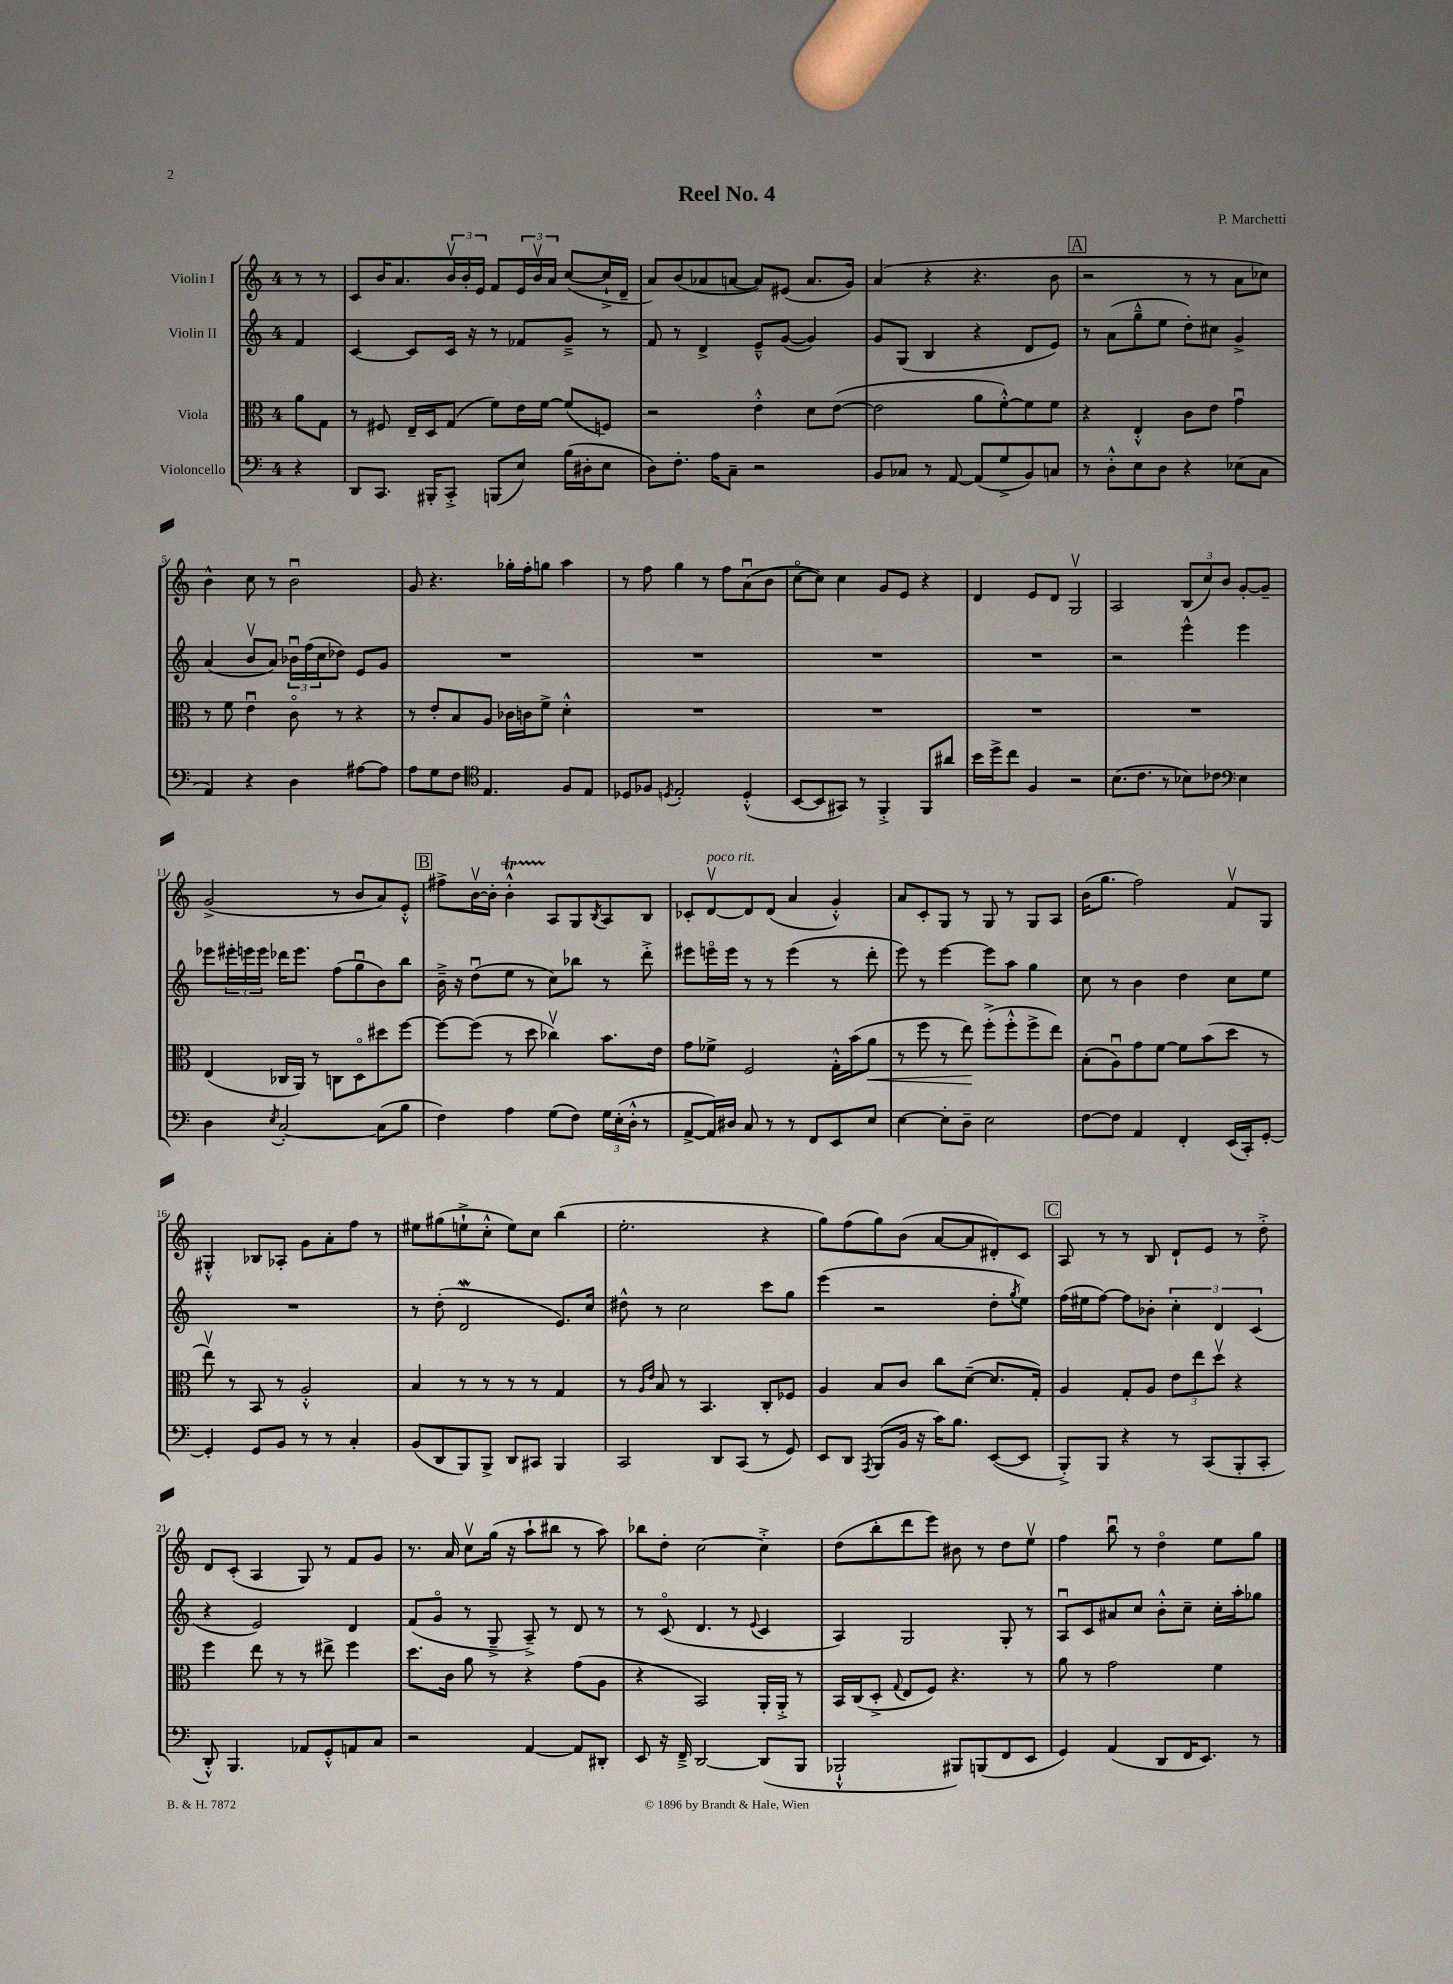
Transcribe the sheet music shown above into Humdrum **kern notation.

**kern	**kern	**dynam	**kern	**kern
*part4	*part3	*part3	*part2	*part1
*staff4	*staff3	*staff3	*staff2	*staff1
*I"Violoncello	*I"Viola	*	*I"Violin II	*I"Violin I
*clefF4	*clefC3	*	*clefG2	*clefG2
*k[]	*k[]	*	*k[]	*k[]
*M4/4	*M4/4	*	*M4/4	*M4/4
=	=	=	=	=
4r	8a\L	.	4f/	8r
.	8G\J	.	.	8r
=1	=1	=1	=1	=1
8DD/L	8r	.	[4c/	8c/L
8.CC/J	8F#X/	.	.	16b/K
.	.	.	.	8.a/
.	16E~/LL	.	8c/L]	.
16BBB#X'/KL	16D/J	.	.	.
8CC'^/J	(8G/J	.	16c/Jk	24bv/L
.	.	.	.	24b'/
.	.	.	16r	.
.	.	.	.	24e/JJ
(8BBBn/L	8f\L)	.	8r	8f/L
8E/J)	16e\L	.	8f-X/L	24e/L
.	.	.	.	24bv/
.	[16f\JJ	.	.	.
.	.	.	.	24a/JJ
(16B\LL	(8f/L]	.	8g~^/J	([8cc/L
16D#X'\J	.	.	.	.
8E\J	8Fn/J)	.	8r	16cc`^/L]
.	.	.	.	16d~/JJ
=2	=2	=2	=2	=2
8D\L)	2r	.	8f/	8a/L)
8.F'\J	.	.	8r	(8b/
.	.	.	4d^/	8a-X/
16A\KL	.	.	.	.
8C~\J	.	.	.	[8an/J
2r	4e'^^\	.	8e~^^/L	8a/L])
.	.	.	([8g/J	(8e#X/J
.	8d\L	.	4g/])	8.a/L
.	([8e\J	.	.	.
.	.	.	.	16g/Jk)
=3	=3	=3	=3	=3
8BB/L	2e\]	.	8g/L	(4a/
8C-X/J	.	.	(8G/J	.
8r	.	.	4B/	4r
[8AA/	.	.	.	.
(8AA/L]	8a\L	.	4r	4.r
8G^/	[8f'^^\)	.	.	.
8BB/)	8f\]	.	8d/L	.
8Cn/J	8f\J	.	8e/J)	8b\
!!LO:REH:place=s1:t=A
=4	=4	=4	=4	=4
8r	4r	.	8r	2r
8D'^^\L	.	.	(8a\L	.
8E\	4E'^^/	.	8gg~^^\	.
8D\J	.	.	8ee\J	.
4r	8c\L	.	8dd'\L)	8r
.	8e\J	.	8cc#X\J	8r
(8E-X\L	4gu\	.	4g^/	8a\L
8C\J	.	.	.	8cc-X\J)
!!LO:LB:g=z
=5	=5	=5	=5	=5
4AA/)	8r	.	(4a/	4b^^\
.	8f\	.	.	.
4r	4eu\	.	8bv/L	8cc\
.	.	.	8a/J)	8r
4D\	8c\	.	24b-Xu\LL	2bu\
.	.	.	(24ff\	.
.	.	.	24cc\J	.
.	8r	.	8dd-X\J)	.
[8A#X\L	4r	.	8e/L	.
8A#\J]	.	.	8g/J	.
=6	=6	=6	=6	=6
8A\L	8r	.	1r	8g/
8G\	8e'/L	.	.	4.r
8F\J	8B/	.	.	.
*clefC4	*	*	*	*
4.E/	8A/J	.	.	.
.	16c-X\LL	.	.	16gg-X'\LL
.	16cn\J	.	.	16ff'\J
.	8f^\J	.	.	8ggn\J
8F/L	4d'^^\	.	.	4aa\
8E/J	.	.	.	.
=7	=7	=7	=7	=7
8D-X/L	1r	.	1r	8r
8F-X/J	.	.	.	8ff\
8qDn/	.	.	.	.
2E'/	.	.	.	4gg\
.	.	.	.	8r
.	.	.	.	8ff\L
(4D'^^/	.	.	.	(8au\
.	.	.	.	8b\J
=8	=8	=8	=8	=8
[8BB/L	1r	.	1r	[8cc\L
8BB/]	.	.	.	8cc\J])
8GG#X/J)	.	.	.	4cc\
8r	.	.	.	.
4FF'^/	.	.	.	8g/L
.	.	.	.	8e/J
8FF/L	.	.	.	4r
8a#X/J	.	.	.	.
=9	=9	=9	=9	=9
16b\LL	1r	.	1r	4d/
16dd^\J	.	.	.	.
8cc\J	.	.	.	.
4F/	.	.	.	8e/L
.	.	.	.	8d/J
2r	.	.	.	2Gv/
=10	=10	=10	=10	=10
(8.B\L	1r	.	2r	2A/
8.c\J	.	.	.	.
8r	.	.	.	.
8B-X\L)	.	.	4eee^^\	(12B/L
.	.	.	.	12cc/)
8c-X\J	.	.	.	.
.	.	.	.	12b/J
*clefF4	*	*	*	*
4E\	.	.	4eee\	[8g'/L
.	.	.	.	8g~/J]
!!LO:LB:g=z
=11	=11	=11	=11	=11
4D\	(4E/	.	8eee-X\L	(2g^/
.	.	.	24eee#X'\L	.
.	.	.	24eeen\	.
.	.	.	24eee\JJ	.
8qE/	.	.	.	.
[2C'/	16C-X/LL	.	16ddd-X\KL	.
.	16AA/JJ)	.	8.eee\J	.
.	8r	.	.	.
.	8Cn\L	.	(8ff\L	8r
.	8D\	.	8ggu\	8b/L
(8C\L]	8dd#X\	.	8b\)	8a/)
8B\J	[8ff\J	.	8bb\J	8e'^^/J
!!LO:REH:place=s1:t=B
=12	=12	=12	=12	=12
4F\)	8ff\L_	.	16b~^\	8ff#X^\L
.	.	.	16r	.
.	(8ff\J]	.	(8ddu\L	[16bv\L
.	.	.	.	16b'\JJ]
4A\	8r	.	8ee\J	4bt'^^\
.	8dd\	.	8r	.
(8G\L	4cc-Xv\)	.	8cc\L)	8A/L
8F\J)	.	.	8bb-X\J	8G/
.	.	.	.	8qB/
24G\LL	8.b\L	.	8r	8A/
(24E'\	.	.	.	.
24D'^^\JJ	.	.	.	.
8r	.	.	8ddd'^\	8B/J
.	16e\Jk	.	.	.
=13	=13	=13	=13	=13
[8AA^/L	8g\L	.	8eee#X\L	8c-X'/L
!	!	!	!	!LO:TX:a:i:t=poco rit.
16AA/L])	8f-X^\J	.	16eeen\L	[8dv/
16D#X/JJ	.	.	16eee\JJ	.
8C/	2F/	.	8r	8d/]
8r	.	.	8r	(8d/J
8r	.	.	(4eee\	4a/
8FF/L	.	.	.	.
8EE/	16G'^^\LL	.	8r	4g'^^/)
.	(16b\J	.	.	.
!	!	!LO:HP:b	!	!
8E/J	8a\J	<	8ddd'\	.
=14	=14	=14	=14	=14
[4E\	8r	.	8eee\)	8a/L
.	8ff\	.	8r	8c'/
8E'\L]	8r	.	[4eee\	8G/J
8D~\J	8ee\)	.	.	8r
2E\	(8ff'^\L	[	8eee\L]	8G/
.	8ff'^^\	.	8aa\J	8r
.	8ff^\	.	4gg\	8G/L
.	8ee\J)	.	.	8A/J
=15	=15	=15	=15	=15
[8F\L	(8B'\L	.	8cc\	(16b\KL
.	.	.	.	8.gg\J
8F\J]	8Au\)	.	8r	.
4AA/	8g\	.	4b\	2ff\)
.	[8f\J	.	.	.
4FF'/	8f\L]	.	4dd\	.
.	(8b\	.	.	.
(16EE/LL	8dd\J	.	8cc\L	8fv/L
16CC'/J)	.	.	.	.
[8GG'/J	8r	.	8ee\J	8G/J
!!LO:LB:g=z
=16	=16	=16	=16	=16
4GG'/]	8eev\)	.	1r	4G#X'^^/
.	8r	.	.	.
8GG/L	8BB/	.	.	8B-X/L
8BB/J	8r	.	.	8A-X'/J
8r	2A'^^/	.	.	8g\L
8r	.	.	.	8a'\
4C'/	.	.	.	8ff\J
.	.	.	.	8r
=17	=17	=17	=17	=17
(8BB/L	4B/	.	8r	8ee#X\L
8DD/	.	.	(8dd'\	(8gg#X\
8BBB/)	8r	.	2dW/	8een`^\
8BBB^/J	8r	.	.	8cc'^^\J
8DD/L	8r	.	.	8ee\L)
8CC#X/J	8r	.	.	8cc\J
4BBB/	4G/	.	8.e/L)	(4bb\
.	.	.	16cc/Jk	.
=18	=18	=18	=18	=18
2CC/	8r	.	8dd#X^^\	2.ee'\
.	16qqA/LL	.	.	.
.	16qqe/JJ	.	.	.
.	8B/	.	8r	.
.	8r	.	2cc\	.
.	4.BB/	.	.	.
8DD/L	.	.	.	.
(8CC/J	.	.	.	.
8r	8C'/L	.	8ccc\L	4r
8GG/)	8F-X/J	.	8gg\J	.
=19	=19	=19	=19	=19
8EE/L	4A/	.	(4eee\	8gg\L)
8DD/J	.	.	.	(8ff\
8qAAA/	.	.	.	.
(8BBB/L	8B/L	.	2r	8gg\)
16BB/Jk	8c/J	.	.	(8b\J
16r	.	.	.	.
16c\KL)	8cc\L	.	.	[8a/L
8.B\J	.	.	.	.
.	([8d~\J	.	.	8a/]
([8EE/L	8.d/L]	.	8dd'\L	8d#X'/)
.	.	.	8qgg/	.
8EE/J]	.	.	8ee\J)	8c/J
.	16G'/Jk)	.	.	.
!!LO:REH:place=s1:t=C
=20	=20	=20	=20	=20
8BBB'^/L)	4A/	.	(16ff\LL	8A/
.	.	.	16ee#X\J	.
8BBB/J	.	.	[8ff\J)	8r
4r	8G'/L	.	8ff\L]	8r
.	8A/J	.	8b-X'\J	8B/
8r	12e\L	.	6cc'\	8d`/L
.	12ee\	.	.	.
(8CC/L	.	.	.	8e/J
.	12ddv\J	.	6d/	.
8BBB'/	4r	.	.	8r
.	.	.	(6c/	.
8CC'/J	.	.	.	8dd'^\
!!LO:LB:g=z
=21	=21	=21	=21	=21
8DD'^^/)	4ff\	.	4r	8d/L
4.BBB/	.	.	.	(8c'/J
.	8ee\	.	2e/)	4A/
.	8r	.	.	.
8AA-X/L	8r	.	.	8G/)
8GG'^^/	8ee#X^\	.	.	8r
8AAn/	4ff\	.	4d/	8f/L
8C/J	.	.	.	8g/J
=22	=22	=22	=22	=22
2r	8.dd\L	.	(8f/L	8.r
.	.	.	8g/J	.
.	16c\Jk	.	.	16a/
.	8a\	.	8r	8ccv\L
.	8r	.	8G~^/	(16gg\Jk
.	.	.	.	16r
[4AA/	4r	.	8A~^/)	8aa`\L
.	.	.	8r	8bb#X\J
8AA/L]	(8g\L	.	8d/	8r
8DD#X'/J	8A\J	.	8r	8aa\)
=23	=23	=23	=23	=23
8EE/	4r	.	8r	8bb-X\L
16r	.	.	(8c/	8dd'\J
16FF~^/	.	.	.	.
[2DD/	2BB/)	.	4.d/	[2cc\
.	.	.	8r	.
.	.	.	8qqe/	.
(8DD/L]	16AA'/LL	.	4c/	4cc'^\]
.	16AA'^/JJ	.	.	.
8BBB/J	8r	.	.	.
=24	=24	=24	=24	=24
2BBB-X`^^/	16BB/LL	.	4A/)	(8dd\L
.	(16C/J	.	.	.
.	8D'^/J	.	.	8bb'\
.	8qqG/	.	.	.
.	8E/L	.	2G/	8ddd\
.	8F/J)	.	.	8eee\J)
8BBB#X/L)	4.r	.	.	8b#X\
(8BBBn/	.	.	.	8r
8FF/	.	.	8G'/	8dd\L
8EE/J	8r	.	8r	8eev\J
=25	=25	=25	=25	=25
4GG/)	8a\	.	8Au/L	4ff\
.	8r	.	8c/	.
(4AA/	2g\	.	8a#X/	8bbu\
.	.	.	8cc/J	8r
8DD/L	.	.	8b'^^\L	4dd\
16FF/K	.	.	8cc~\J	.
8.EE/J)	.	.	.	.
.	4f\	.	16cc'\LL	8ee\L
.	.	.	16aa'\J	.
8r	.	.	8gg-X\J	8gg\J
==	==	==	==	==
*-	*-	*-	*-	*-
